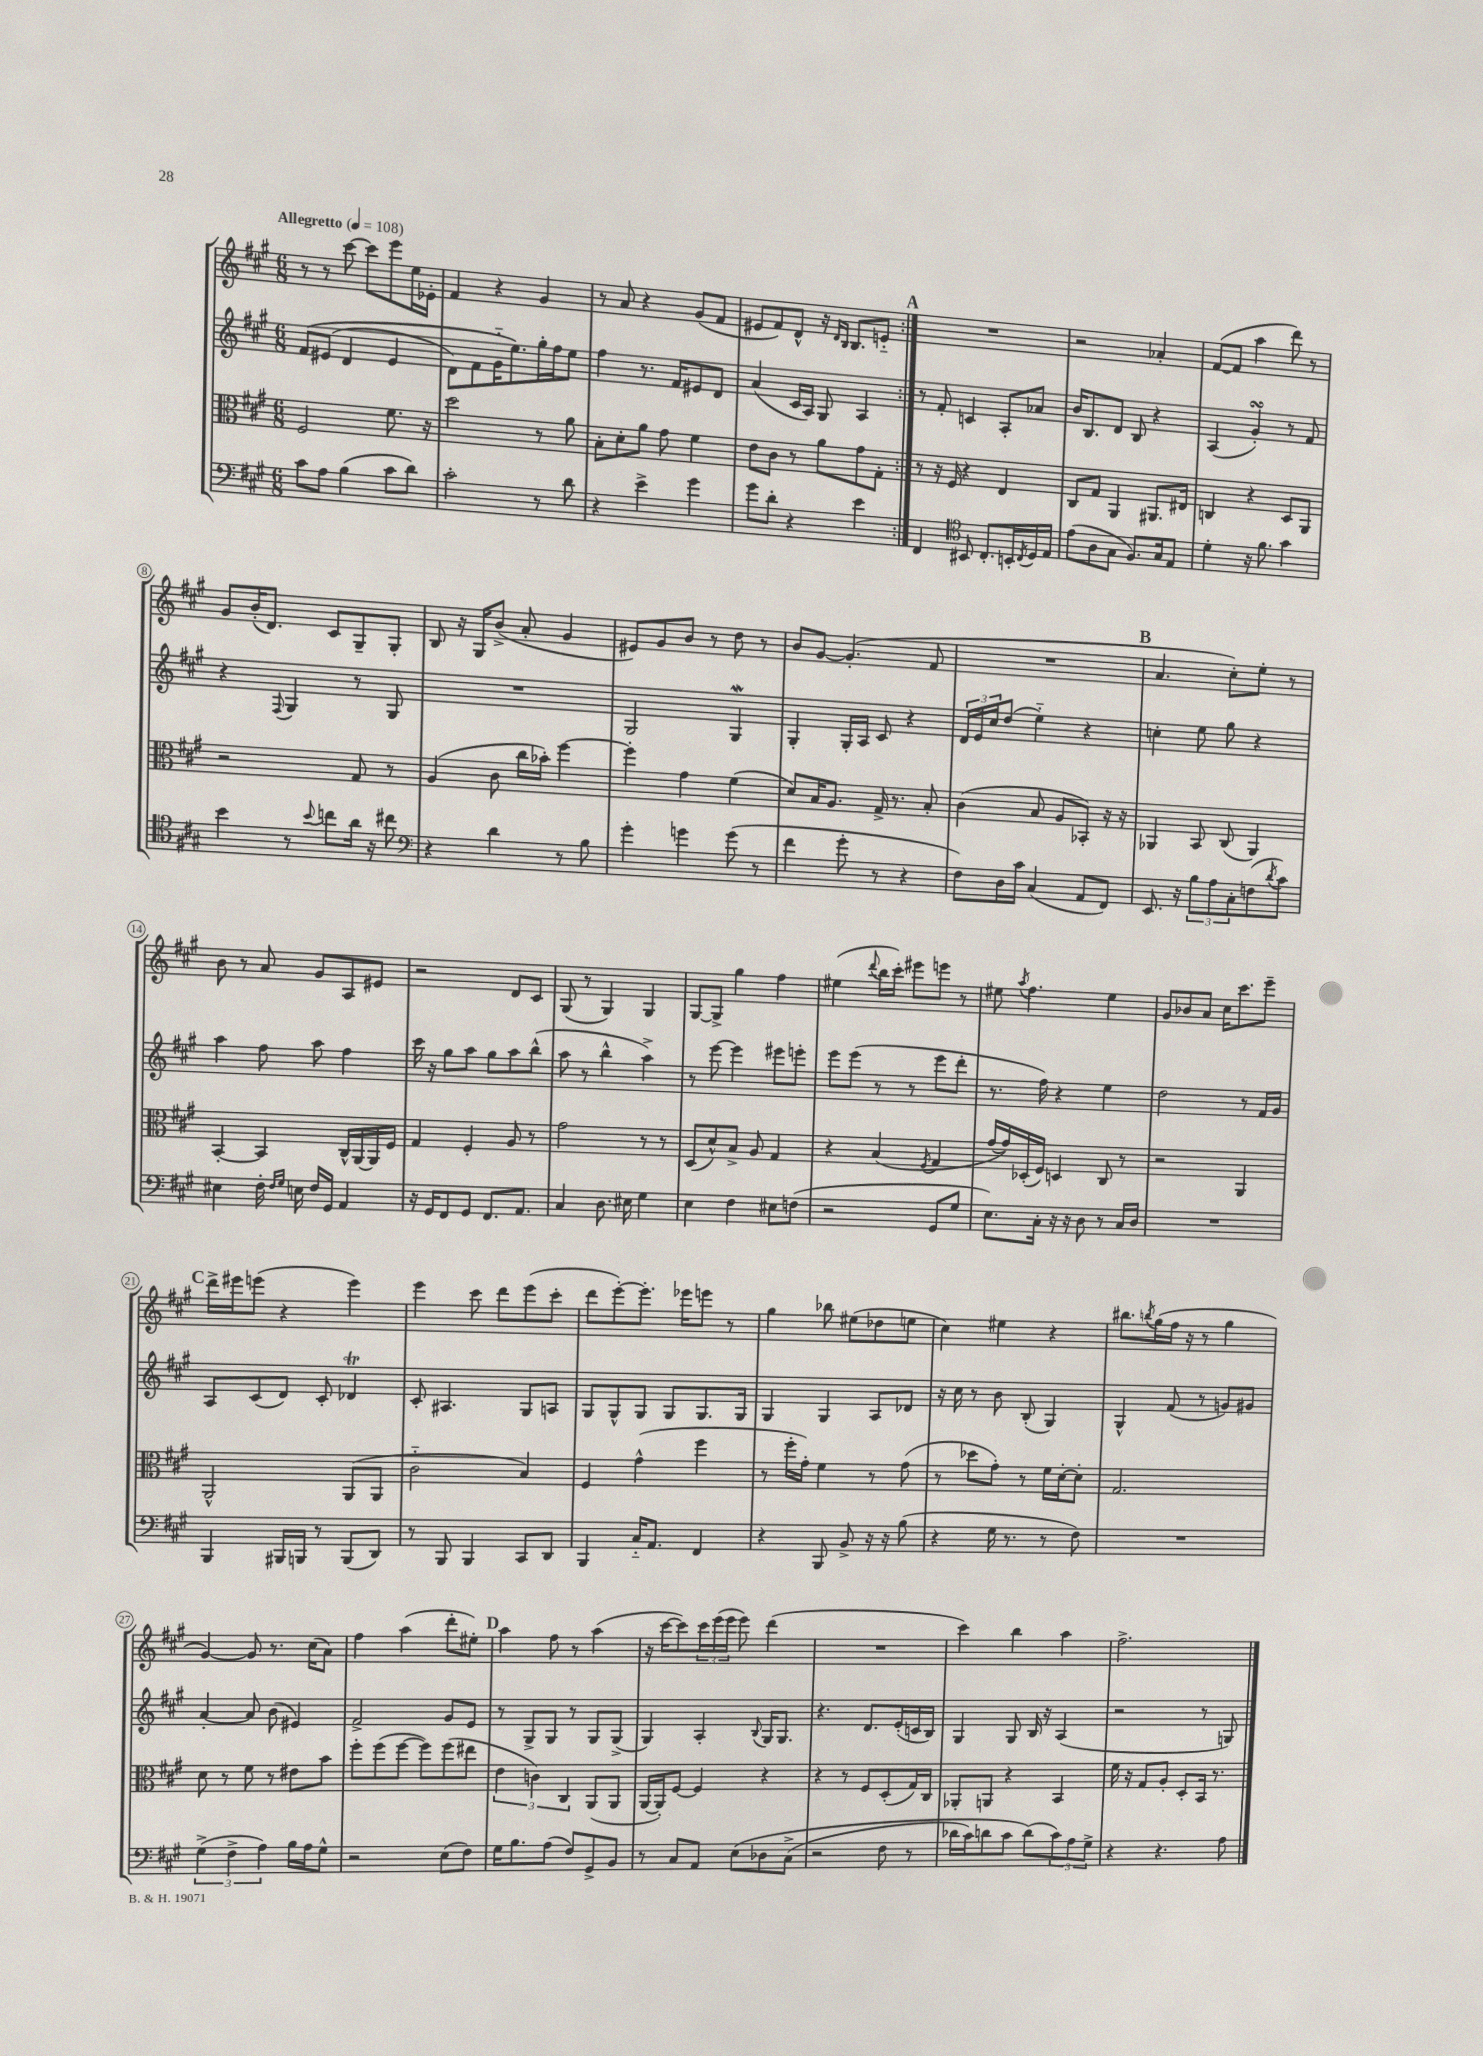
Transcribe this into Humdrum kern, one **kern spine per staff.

**kern	**kern	**kern	**kern
*staff4	*staff3	*staff2	*staff1
*clefF4	*clefC3	*clefG2	*clefG2
*k[f#c#g#]	*k[f#c#g#]	*k[f#c#g#]	*k[f#c#g#]
*M6/8	*M6/8	*M6/8	*M6/8
*MM108	*MM108	*MM108	*MM108
8c#	2F#	&(8f#	8r
8A	.	(8e#	8r
(4B	.	4d	[8ccc#
.	.	.	8ccc#]
8c#	8.f#	4e#	8eee
8d)	.	.	16ee
.	16r	.	16e-'
=	=	=	=
2c#'	2dd	8d)	4f#
.	.	8f#	.
.	.	16g#'~	4r
.	.	8.ee&)	.
8r	8r	16gg#'	4g#
.	.	16ff#	.
8d	8a	8ee	.
=	=	=	=
4r	8B'	4ff#	8r
.	8d'	.	8a
4e^	8a	8.r	4r
.	8g#	.	.
.	.	16f#	.
4g#	4f#	8e#	(8g#
.	.	8d	8f#
=	=	=	=
8g#	8e	(4a	8e#
8d'	8c#	.	8f#)
4r	8r	16c#	8d^^
.	.	16A)	.
.	8a	8G#	16r
.	.	.	16qqd
.	.	.	16qqB
.	.	.	8.B
4e	8g#	4A	.
.	8G#'	.	8e'~
=:|!	=:|!	=:|!	=:|!
4FF#	8r	8r	2.r
.	16r	8f#'	.
.	16F#	.	.
*clefC4	*	*	*
8BB#	4r	4c	.
8.C#'	.	.	.
.	4E	8A'	.
16BB'	.	.	.
8qC#	.	.	.
16D	.	8a-	.
16E	.	.	.
=	=	=	=
(8e	8C#	16b	2r
.	.	8.B	.
8A	8G#	.	.
8G#	4AA	8d	.
8.F#)	.	8B	.
.	8.AA#	4r	4a-'
16G#	.	.	.
8E	.	.	.
.	16E#	.	.
=	=	=	=
4d'	4C	(4A	([8f#
.	.	.	8f#]
16r	4r	4g#')	4aa
8.f#	.	.	.
4g#	8D	8r	8ddd)
.	8AA	8f#	8r
=	=	=	=
4b	2r	4r	8g#
.	.	.	(16b'
.	.	.	8.d)
.	.	8qqF#	.
8r	.	4G#	.
8qqb	.	.	.
8cc	.	.	8c#
16a	8G#	8r	8G#~
16r	.	.	.
8cc#	8r	8G#	8G#'
=	=	=	=
*clefF4	*	*	*
4r	(4A	2.r	8B
.	.	.	16r
.	.	.	16G#
4d	8c#	.	(8b^
.	16cc#	.	8a'
.	16b-')	.	.
8r	[4ff#	.	4g#
8B	.	.	.
=	=	=	=
4g#'	4ff#']	2G#	8e#)
.	.	.	8g#
4g	4g#	.	8b
.	.	.	8r
(8g	(4f#	4G#	8dd
8r	.	.	8r
=	=	=	=
4f#	8d)	4G#'	8b
.	16B	.	[8g#
.	8.A	.	.
8g#'	.	16G#'	(4.g#']
.	.	16A	.
8r	16G#^	8c#	.
.	8.r	.	.
4r	.	4r	.
.	8B'	.	8f#
=	=	=	=
8F#)	(4c#	24d	2.r
.	.	24e	.
.	.	24cc#	.
16D	.	(8dd	.
16c#	.	.	.
(4C#	8B	4ee'~)	.
.	8A	.	.
8AA	8BB-')	4r	.
8FF#)	16r	.	.
.	16r	.	.
=	=	=	=
8.EE	4AA-	4cc'	4.a
16r	.	.	.
12B	8BB	8ee	.
12A	.	.	.
.	(8C#	8gg#	8cc#')
12C#'	.	.	.
(8F	4AA-)	4r	8ee'
8qd	.	.	.
8c#)	.	.	8r
=	=	=	=
4E#	[4BB'	4aa	8b
.	.	.	8r
16F#'	4BB]	8ff#	8a
16qqF#	.	.	.
16qqG#	.	.	.
16E	.	.	.
16F#	.	8aa	8g#
16GG#	.	.	.
4AA	16C#^^	4ff#	8A
.	[16AA	.	.
.	16AA]	.	8e#
.	16F#	.	.
=	=	=	=
16r	4G#	16ccc#	2r
16GG#	.	16r	.
8FF#	.	8gg#	.
8GG#	4F#'	8aa	.
8.FF#	.	8gg#	.
.	8A	8aa	8d
8.AA	.	.	.
.	8r	(8bb^^	8c#
=	=	=	=
4C#	2g#	8aa	(8G#
.	.	8r	8r
8.D	.	4bb^^	4G#)
16E#	.	.	.
4G#	8r	4aa^)	4G#
.	8r	.	.
=	=	=	=
4E	(8D	8r	[8G#
.	8d^^)	[8eee	8G#^]
4F#	8B^	4eee]	4gg#
.	8A	.	.
8E#	4G#	8eee#	4ff#
(8F	.	8eee'	.
=	=	=	=
2r	4r	8eee	(4ee#
.	.	(8eee	.
.	.	.	8qqddd
.	(4B	8r	16bb
.	.	.	16ccc#')
.	.	8r	8eee#
.	8qF#	.	.
8GG#	4G#	8eee	8eee
8G#	.	8ddd'	8r
=	=	=	=
8.E)	[16g#	8.r	8ee#
.	16g#])	.	.
.	.	.	8qaa
.	(16D-'	.	4.ff#
16C#'	16F#)	16ff#)	.
16r	4D	4r	.
16r	.	.	.
8D	.	.	.
8r	8C#	4ee	4ee#
16C#	8r	.	.
16D	.	.	.
=	=	=	=
2.r	2r	2dd	8g#
.	.	.	8b-
.	.	.	8a
.	.	.	16cc#
.	.	.	8.ccc#
.	4AA	8r	.
.	.	16f#	8eee~
.	.	16g#	.
=	=	=	=
4BBB	2AA^^	8A	16ddd^
.	.	.	16eee#
.	.	(8c#	(8eee
16BBB#	.	8d)	4r
16BBB	.	.	.
8r	.	8c#'	.
(8BBB	(8AA	4d-	4eee)
8DD)	8AA	.	.
=	=	=	=
8r	2c#'~	8c#'	4eee
8BBB	.	4.A#	.
4BBB	.	.	8ccc#
.	.	.	8ddd
8CC#	4B)	8G#	(8eee
8DD	.	8A	8ccc#'
=	=	=	=
4BBB	4F#	8G#	8ddd
.	.	8G#^^	[8eee')
16C#'~	(4g#^^	8G#	8.eee']
8.AA	.	.	.
.	.	8G#	.
.	.	.	16eee-
4FF#	4ff#	8.G#	8eee
.	.	.	8r
.	.	16G#	.
=	=	=	=
4r	8r	4G#	4gg#
.	16ff#'	.	.
.	16g#')	.	.
8BBB	4f#	4G#	8bb-
8BB^	.	.	(8ee#
16r	8r	8A	8dd-
16r	.	.	.
(8B	(8g#	8d-	8ee
=	=	=	=
4r	8r	16r	4cc#)
.	.	16cc#	.
.	8dd-	8r	.
16G#	8g#')	8b	4ee#
8.r	.	.	.
.	8r	(8B'	.
8r	16f#	4G#)	4r
.	[16d'	.	.
8F#)	8d']	.	.
=	=	=	=
2.r	2.G#	4G#^^	8.bb#
.	.	.	8qbb
.	.	.	(16gg#
.	.	(8f#	16ff#
.	.	.	16r
.	.	8r	8r
.	.	8g)	4gg#
.	.	8g#	.
=	=	=	=
(6G#^	8d	[4a'	[4g#)
.	8r	.	.
6F#^	.	.	.
.	8f#	8a]	8g#]
6A)	.	.	.
.	8r	(8b	8.r
16B	8e#	4e#)	.
16A	.	.	(16cc#
8G#^^	8b	.	8a)
=	=	=	=
2r	8ff#'	2f#^	4ff#
.	(8ff#	.	.
.	[8ff#	.	(4aa
.	8ff#])	.	.
(8E	(8ff#	8g#	8ddd'
8F#)	8ee#	8e	8ee#')
=	=	=	=
16G#	6e	8r	4aa
8.B	.	.	.
.	.	8G#^	.
.	6c)	.	.
(8A	.	8G#	8ff#
.	6C#	.	.
8F#)	.	8r	8r
8GG#^	(8AA	8G#	(4aa
8BB	8AA	(8G#^	.
=	=	=	=
8r	[16AA	4G#)	16r
.	16AA'])	.	[16ccc#
8C#	[8F#	.	8ccc#])
8AA	4F#]	4A'	24ccc#
.	.	.	(24eee
.	.	.	24eee
&(8E	.	.	8eee)
.	.	8qqB	.
8D-	4r	16G#	(4ddd
.	.	8.G#	.
(8C#^	.	.	.
=	=	=	=
2r	4r	4.r	2.r
.	8r	.	.
.	8F#	8.d	.
8F#	(8D'	.	.
.	.	(16e'	.
8r	16G#)	16c	.
.	16C#	16B)	.
=	=	=	=
16d-	8AA-'	4G#	4ccc#)
16c#)	.	.	.
8d	8AA	.	.
8c#	4r	8G#	4bb
(8d&)	.	16B	.
.	.	16r	.
12c#)	4BB	(4A	4aa
12A	.	.	.
12G#^	.	.	.
=	=	=	=
4r	16f#	2r	2.ff#^
.	16r	.	.
.	8G#	.	.
4.r	8A'	.	.
.	8D'	.	.
.	16BB	8r	.
.	8.r	.	.
8A	.	8G)	.
==	==	==	==
*-	*-	*-	*-
